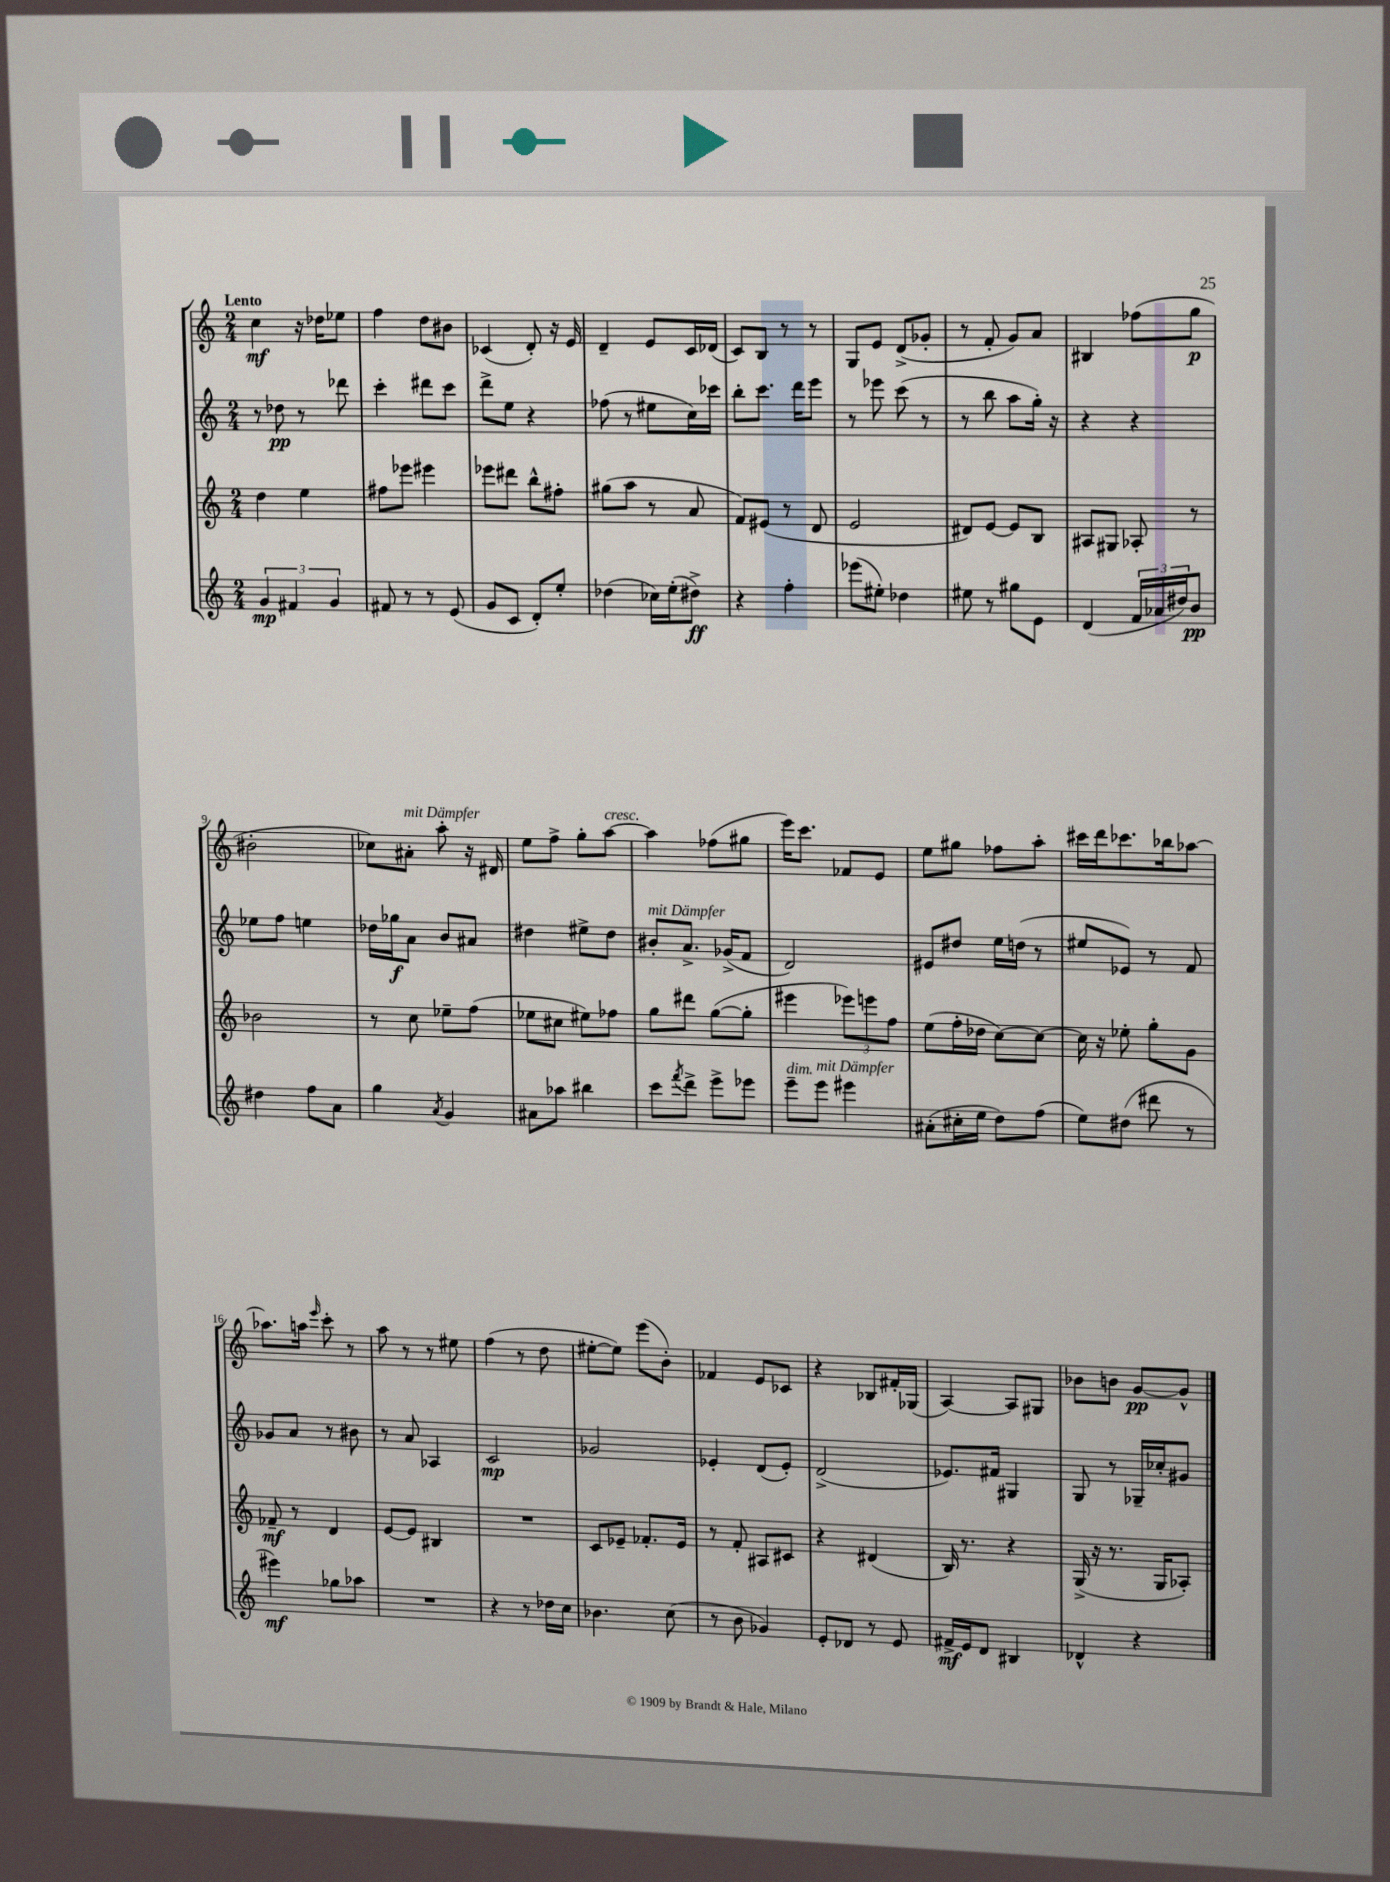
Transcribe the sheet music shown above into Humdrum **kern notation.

**kern	**kern	**kern	**kern
*staff4	*staff3	*staff2	*staff1
*clefG2	*clefG2	*clefG2	*clefG2
*k[]	*k[]	*k[]	*k[]
*M2/4	*M2/4	*M2/4	*M2/4
6g/	4dd\	8r	4cc\
.	.	8dd-\	.
6f#/	.	.	.
.	4ee\	8r	16r
.	.	.	16dd-\LK
6g/	.	.	.
.	.	8ddd-\	8ee-\J
=	=	=	=
8f#/	8ff#\L	4ccc'\	4ff\
8r	8eee-\J	.	.
8r	4eee#\	8ddd#\L	8dd\L
(8e/	.	8ccc\J	8b#\J
=	=	=	=
8g/L	8eee-\L	8ddd^\L	(4c-/
8c/J	8ddd#\J	8ee\J	.
8d'/L)	8bb^^\L	4r	8d'/)
8ee'/J	8ff#'\J	.	16r
.	.	.	16e/
=	=	=	=
(4dd-\	(8gg#\L	(8ff-\	4d~/
.	8aa\J	8r	.
16cc-\LL)	8r	8ee#\L	8e/L
(16ee'\J	.	.	.
8dd#^\J)	8a/	16cc\L)	16c/L
.	.	16ccc-\JJ	(16d-/JJ
=	=	=	=
4r	8f/L)	8bb'\L	8c/L)
.	(8e#/J	8.ccc\J	8B/J
4ff'\	8r	.	8r
.	.	16ddd\LK	.
.	8d/	8eee\J	8r
=	=	=	=
(8eee-\L	2e/	8r	8G/L
8ee#'\J)	.	8eee-\	8e/J
4dd-\	.	(8ccc\	(8d^/L
.	.	8r	8g-'/J
=	=	=	=
8ee#\	8d#/L)	8r	8r
8r	[8e/J	8bb\	8f'/
8gg#\L	8e/]L	8aa\L	8g/L)
8e\J	8B/J	16gg'\Jk)	8a/J
.	.	16r	.
=	=	=	=
(4d/	8A#/L	4r	4B#/
.	8G#/J	.	.
24f/LL	8A-'/	4r	(8ff-\L
24a-/	.	.	.
24dd#/J)	.	.	.
8b/J	8r	.	8gg\J
=	=	=	=
4dd#\	2b-\	8ee-\L	2b#'\
.	.	8ff\J	.
8ff\L	.	4ee\	.
8a\J	.	.	.
=	=	=	=
4gg\	8r	16dd-\LL	8cc-\L)
.	.	16gg-\J	.
.	8cc\	8a\J	8a#'\J
8qa/	.	.	.
4g/	8ee-~\L	8b/L	8aa'\
.	(8ff\J	8a#/J	16r
.	.	.	16d#/
=	=	=	=
8a#\L	8ee-\L	4dd#\	8ee\L
8aa-\J	8cc#\J	.	8ff^\J
4bb#\	8ee#\L)	8ee#^\L	8gg'\L
.	8ff-\J	8dd#\J	[8aa\J
=	=	=	=
8ccc\L	8gg\L	8b#'/L	4aa\]
8qfff/	.	.	.
8ddd^\J	8ddd#\J	8.a^/J	.
8eee^\L	([8gg\L	.	(8ff-\L
.	.	(16g-^/LK	.
8eee-\J	8gg'\]J	8f/J	8gg#\J
=	=	=	=
8eee~\L	4eee#\	2d/)	16eee\LK)
.	.	.	8.ccc\J
8eee\J	.	.	.
4eee#\	12eee-\L)	.	8f-/L
.	12eee\	.	.
.	.	.	8e/J
.	12ff\J	.	.
=	=	=	=
(8a#'\L	(8ee\L	8e#/L	8ee\L
16cc#'\L	16ff'\L	8dd#/J	8gg#\J
16ee\JJ	16dd-\JJ	.	.
8dd\L)	[8cc\L)	16ee\LL	8ff-\L
.	.	(16dd\JJ	.
(8ff\J	8cc\_J	8r	8aa'\J
=	=	=	=
8ee\L)	16cc\]	8ee#/L	16ccc#\LL
.	16r	.	16ddd\J
(8dd#\J	8ee-'\	8e-/J)	8.ccc-\
8ddd#\	8gg'\L	8r	.
.	.	.	16bb-\k
8r	8g\J	8f/	[8aa-\J
=	=	=	=
4eee#\)	8f-~/	8g-/L	8.aa-\]L
.	8r	8a/J	.
.	.	.	16aa\Jk
.	.	.	16qqeee/
8gg-\L	4d/	8r	8ccc'\
8aa-\J	.	8b#\	8r
=	=	=	=
2r	[8e/L	8r	8aa\
.	8e/]J	8a/	8r
.	4B#/	4A-/	8r
.	.	.	8ee#\
=	=	=	=
4r	2r	2c/	(4ff\
8r	.	.	8r
16dd-\LL	.	.	8dd\
16cc\JJ	.	.	.
=	=	=	=
4.b-\	8c/L	2g-/	[8ee#'\L
.	8e-~/J	.	8ee#\]J)
.	8.f-'/L	.	(8eee\L
(8cc\	.	.	8b'\J)
.	16e-/Jk	.	.
=	=	=	=
8r	8r	4e-'/	4f-/
8b\	8f'/	.	.
4g-/)	8A#/L	(8d/L	8e/L
.	8c#/J	8e-'/J)	8c-/J
=	=	=	=
8e'/L	4r	(2d^/	4r
8d-/J	.	.	.
8r	(4d#/	.	8B-/L
8e/	.	.	16f#'/L
.	.	.	(16G-/JJ
=	=	=	=
16f#^/LL	16B/)	8.e-/L)	[4A/)
16e/J	8.r	.	.
8d/J	.	.	.
.	.	16f#/Jk	.
4B#/	4r	4G#/	8A/]L
.	.	.	8G#/J
=	=	=	=
4d-^^/	(16G^/	8G/	8b-\L
.	16r	.	.
.	8.r	8r	8b\J
4r	.	16G-~/LL	[8g/L
.	16G/LK	16cc-'/J	.
.	8A-'/J)	8g#/J	8g^^/]J
==	==	==	==
*-	*-	*-	*-
